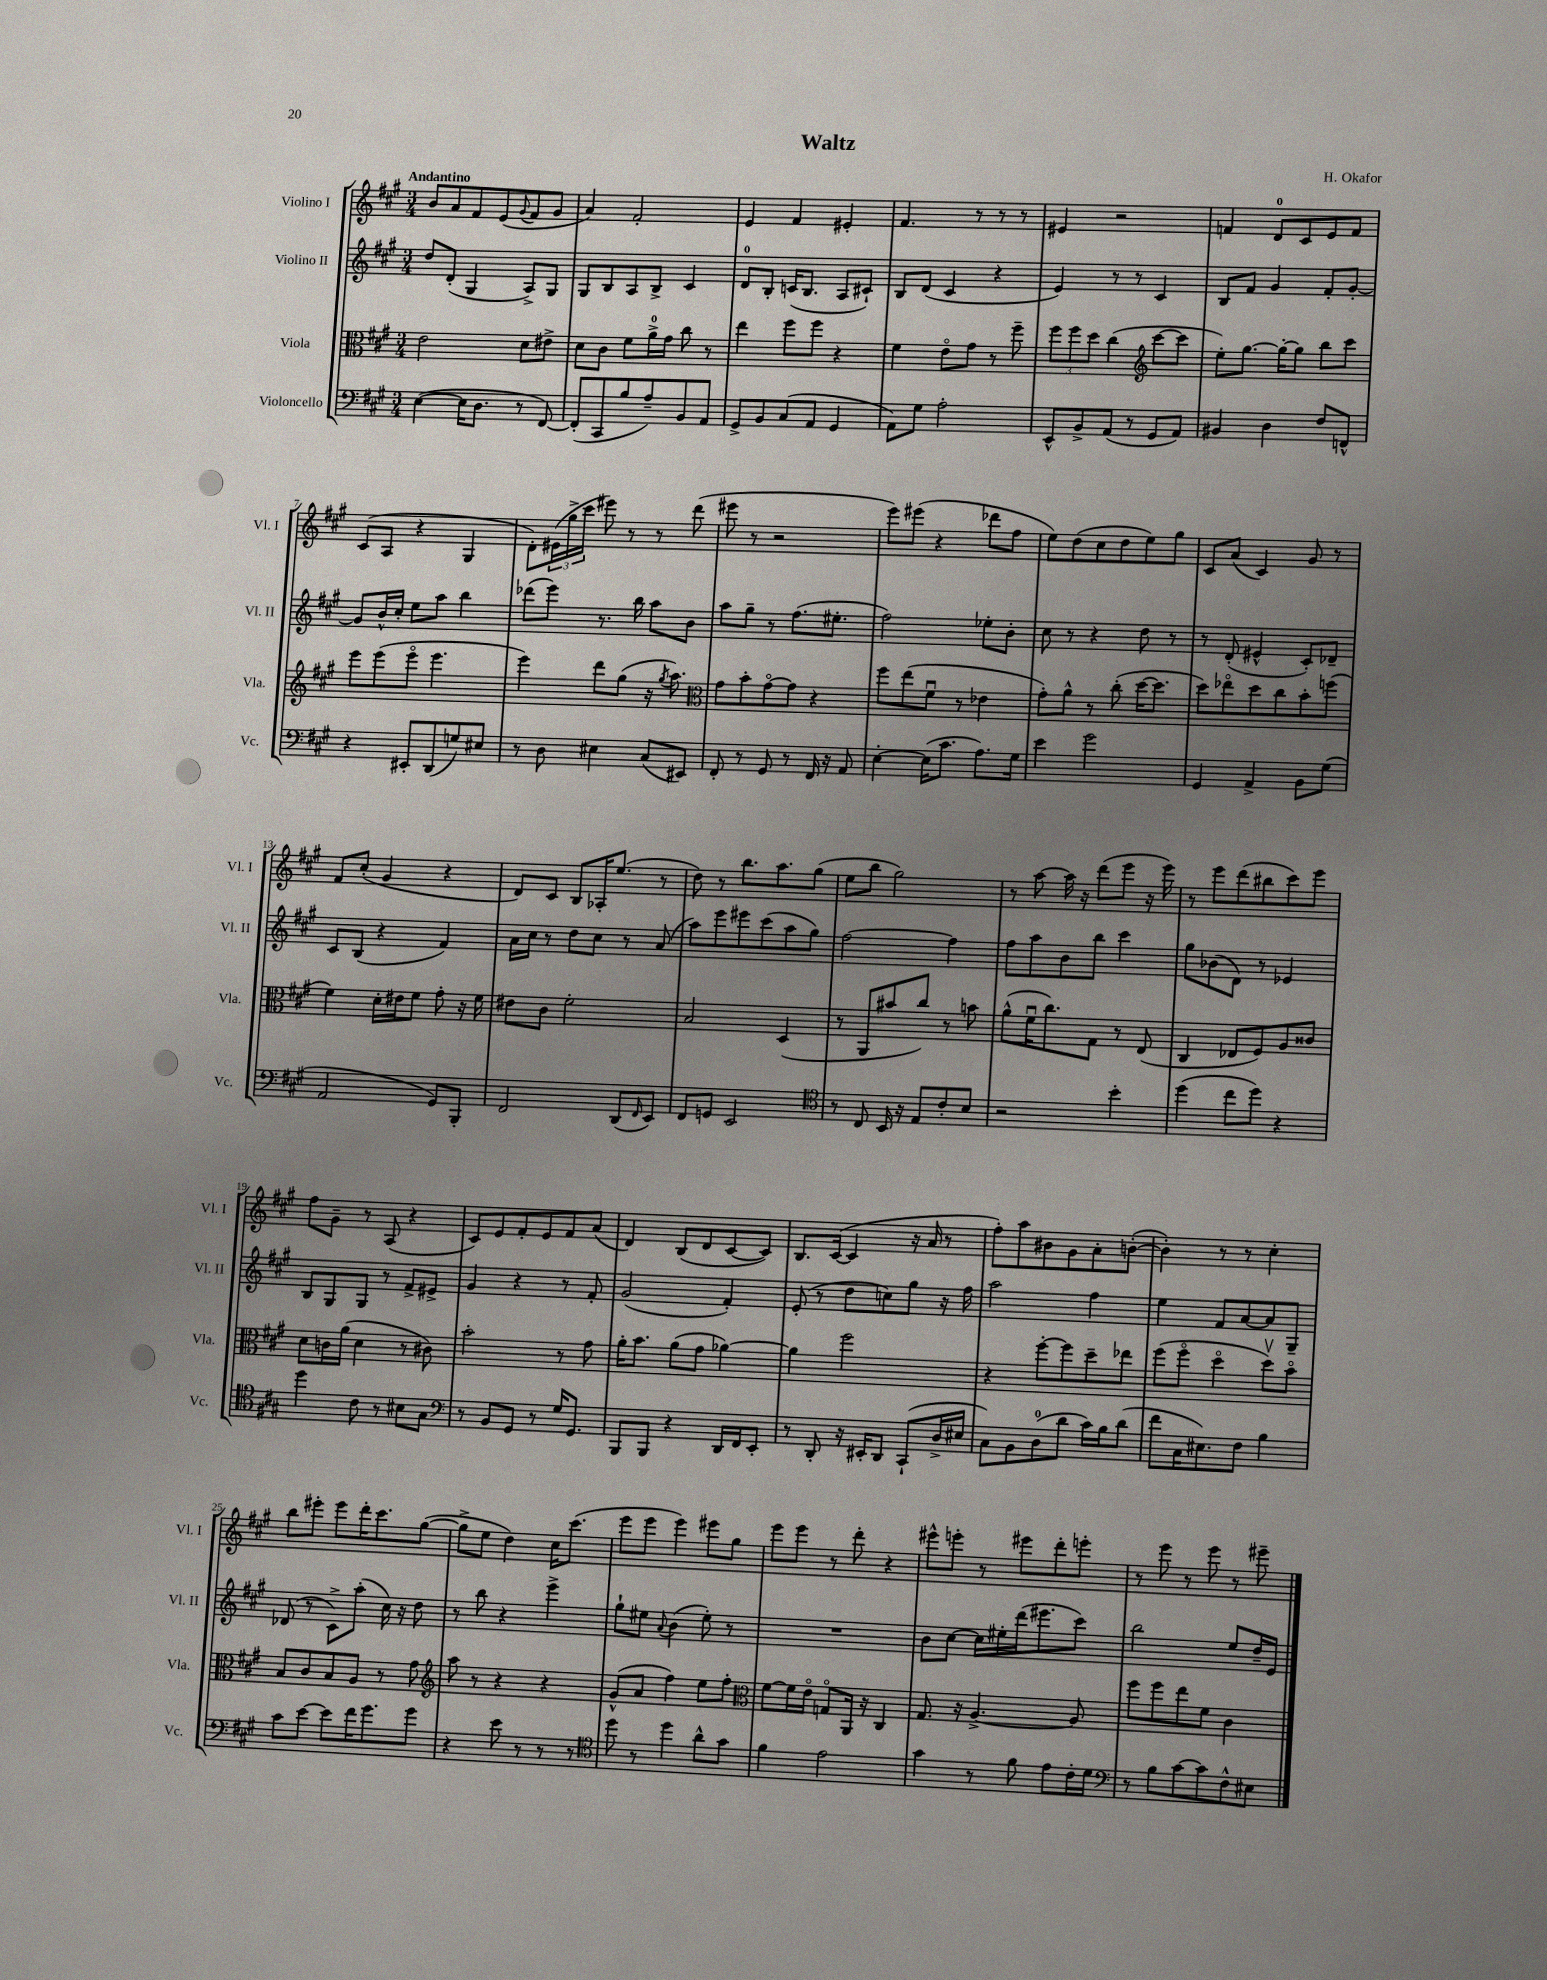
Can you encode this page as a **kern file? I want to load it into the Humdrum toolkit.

**kern	**kern	**kern	**kern
*staff4	*staff3	*staff2	*staff1
*clefF4	*clefC3	*clefG2	*clefG2
*k[f#c#g#]	*k[f#c#g#]	*k[f#c#g#]	*k[f#c#g#]
*M3/4	*M3/4	*M3/4	*M3/4
([4E\	2e\	8dd/L	8b/L
.	.	(8d'/J	8a/
16E\]LK	.	4G#/	8f#/
8.D\J	.	.	.
.	.	.	(8e/
.	.	.	8qqg#/
8r	8d\L	8A^/L)	8f#/
[8FF#/)	8e#^\J	8G#/J	8g#/J
=	=	=	=
(8FF#'/]L	8d\L	8G#/L	4a/)
8CC#/	8c#\J	8B/	.
8B/	8f#\L	8A/	2f#'/
8A~/)	16a^\L	8B^/J	.
.	16g#\JJ	.	.
8BB/	8cc#\	4c#/	.
8AA/J	8r	.	.
=	=	=	=
8GG#^/L	4ee\	8d/L	4e/
8BB/	.	8B'/J	.
(8C#/	8ff#\L	(16c/LK	4f#/
.	.	8.B/J	.
8AA/J	8ff#\J	.	.
4GG#/	4r	8A/L	4e#'/
.	.	8c#`/J)	.
=	=	=	=
8AA\L)	4f#\	8B/L	4.f#/
8G#\J	.	(8d/J	.
2A'\	8eo\L	4c#/	.
.	8g#\J	.	8r
.	8r	4r	8r
.	8ff#~\	.	8r
=	=	=	=
8EE^^/L	12ff#\L	4e/)	4e#/
.	12ff#\	.	.
8BB^/	.	.	.
.	12dd\J	.	.
(8AA/J	(4cc#\	8r	2r
8r	.	8r	.
*	*clefG2	*	*
8GG#/L	[8ccc#\L	4c#/	.
8AA/J)	8ccc#\]J	.	.
=	=	=	=
4BB#/	8ee'\L)	8B/L	4f/
.	[8.gg#\J	8f#/J	.
4D\	.	4g#/	8d/L
.	16gg#'\_LK	.	.
.	8gg#\]J	.	8c#/
8F#/L	8bb\L	8f#'/L	8e/
8FF^^/J	8ccc#\J	[8g#'/J	8f/J
=	=	=	=
4r	8eee\L	8g#/]L	(8c#/L
.	(8eee\	16b^^/L	8A/J
.	.	16cc#'/JJ	.
8EE#'/L	8eeeo\J	8ee\L	4r
(8DD/	4.eee\	8aa\J	.
8G/)	.	4bb\	4G#/
8E#/J	.	.	.
=	=	=	=
8r	4eee\)	(8ddd-\L	8d'\L)
8D\	.	8eee\J)	(24e#\L
.	.	.	24gg#^\
.	.	.	24ccc#\JJ
4E#\	8ddd\L	8.r	8eee#\)
.	(8gg#\J	.	8r
.	.	16bb\	.
(8C#/L	16r	8aa\L	8r
.	8qgg#/	.	.
.	8.aa\)	.	.
8EE#/J)	.	8b\J	(8ddd\
=	=	=	=
*	*clefC3	*	*
8FF#'/	8g#\L	8aa\L	8eee#\
8r	8b'\	8gg#~\J	8r
8GG#/	[8g#o\	8r	2r
8r	8g#\]J	(8.ff#\L	.
16FF#/	4r	.	.
16r	.	8.ee#'\J	.
8AA/	.	.	.
=	=	=	=
[4E'\	8ff#\L	2ff#\)	8eee\L)
.	(8ee\	.	(8eee#\J
(16E\]LK	8f#u\J	.	4r
8.c#\J	.	.	.
.	8r	.	.
8.A\L)	4e-\	8ee-'\L	8ddd-\L
.	.	8b'\J	8ff#\J
16G#\Jk	.	.	.
=	=	=	=
4e\	8g#'\L)	8cc#\	8ee\L)
.	8a^^\J	8r	(8dd\
2g#\	8r	4r	8cc#\
.	(8cc#'\	.	8dd\
.	[16dd\LK	8dd\	8ee\)
.	8.dd\]J	.	.
.	.	8r	8gg#\J
=	=	=	=
4GG#/	8dd\L)	8r	8c#/L
.	8ee-o\	(8d'/	(8a/J
4AA^/	8dd\	4e#^^/	4c#/)
.	8cc#\	.	.
8BB\L	8b'\	8c#'/L)	8g#/
(8G#\J	(8ff\J	8d-~/J	8r
=	=	=	=
2AA/	4f#\)	8c#/L	8f#/L
.	.	(8B/J	(8cc#'/J
.	16d'\LL	4r	4g#/
.	16e#\J	.	.
.	8f#\J	.	.
8GG#/L)	8g#'\	4f#/)	4r
8BBB'/J	16r	.	.
.	16f#\	.	.
=	=	=	=
2FF#/	8e#\L	16a\LL	8d/L)
.	.	16cc#\JJ	.
.	8c#\J	8r	8c#/J
.	2f#'\	8dd\L	8B/L
.	.	8cc#\J	16A-'/K
.	.	.	(8.ee/J
(8DD/L	.	8r	.
16qqFF#/	.	.	.
8EE/J)	.	(8a/	8r
=	=	=	=
8FF#/L	2B/	8aa\L)	8dd\)
8GG/J	.	8eee\	8r
2EE/	.	8eee#\	8.bb\L
.	.	(8ccc#\	.
.	.	.	8.aa\
.	(4D/	8aa\	.
.	.	8gg#\J)	(8gg#\J
=	=	=	=
*clefC4	*	*	*
8r	8r	[2ff#\	8ee\L
8C#/	8AA/L	.	8bb\J
16BB/	8b#/	.	2gg#\)
16r	.	.	.
8E/L	8cc#/J)	.	.
8c#'/	8r	4ff#\]	.
8B/J	8b\	.	.
=	=	=	=
2r	(8a^^\L	8ff#\L	8r
.	16f#u\K	8aa\	[8aa\
.	8.cc#\)	.	.
.	.	8b\	16aa\]
.	.	.	16r
.	8G#\J	8bb\J	(8ddd\L
4b'\	8r	4ccc#\	8eee\J
.	(8E/	.	16r
.	.	.	16eee\)
=	=	=	=
(4dd\	4C#/	8gg#\L	8r
.	.	(8b-\	8eee\L
8cc#\L	8E-/L	8d\J)	(8ddd\
8dd\J)	8F#/)	8r	8bb#\
4r	8A/	4e-/	8ccc#\)
.	8c##/J	.	8eee\J
=	=	=	=
4dd\	8d\L	8B/L	8ff#\L
.	16c\L	8G#/	8g#~\J
.	(16a\JJ	.	.
8c#\	4d\	8G#/J	8r
8r	.	8r	(8A/
8B#\L	8r	8f#^/L	4r
8G#\J	8c#\)	8e#^/J	.
=	=	=	=
*clefF4	*	*	*
8r	2b'\	4g#/	8c#/L)
8BB/L	.	.	8e/
8GG#/J	.	4r	8f#'/
8r	.	.	8e/
16G#/LK	8r	8r	8f#/
8.GG#/J	.	.	.
.	8g#\	8f#'/	(8a/J
=	=	=	=
8BBB/L	16a'\LK	(2g#/	4d/)
.	8.b\J	.	.
8BBB/J	.	.	.
4r	(8a\L	.	(8B/L
.	8g#\J	.	8d/
16DD/LL	[4a-\)	4f#'/)	[8c#/
16FF#/J	.	.	.
8EE'/J	.	.	8c#/]J)
=	=	=	=
8r	4a-\]	(8e'/	8.B/L
8DD'/	.	8r	.
.	.	.	([16c#/Jk
16r	2ff#\	8dd\L	4c#/]
16EE#'/LK	.	.	.
8DD/J	.	8cc\)	.
(8CC#`/L	.	8gg#\J	16r
.	.	.	16a/
16D^/L	.	16r	8r
16E#/JJ	.	16ff#\	.
=	=	=	=
8C#\L)	4r	2aa\	8ff#'\L)
8BB\	.	.	8aa\
(8D\	[8ff#'\L	.	8b#\
8d\J	8ff#\]	.	8g#\
16c#\LL)	8dd~\	4ff#\	8a'\
16B\J	.	.	.
(8d\J	8ee-\J	.	([8b'\J
=	=	=	=
8f#\L	(8ff#\L	4ee\	4b'\])
16C#\K	8ff#o\J	.	.
8.E#\)	.	.	.
.	4ddo\	8f#/L	8r
8F#\J	.	[8a/	8r
4B\	8ddv\L)	8a/]	4cc#'\
.	8bo\J	8G#~/J	.
=	=	=	=
8c#\L	8B/L	(8d-/	8bb\L
[8e\J	8c#/	8r	8eee#'\J
8e\]L	8B/	8c#^\L)	8eee#\L
16f#\K	8A/J	(8aa'\J	16ddd'\K
8.g#\	.	.	8.ccc#\
.	8r	16cc#\)	.
.	.	16r	.
8g#\J	8g#\	8dd\	([8gg#\J
=	=	=	=
*	*clefG2	*	*
4r	8aa\	8r	8gg#^\]L
.	8r	8bb\	8ee\J
8e\	4r	4r	4dd\)
8r	.	.	.
8r	4r	4eee^\	16cc#\LK
.	.	.	(8.ccc#\J
8r	.	.	.
=	=	=	=
*clefC4	*	*	*
8dd\	(8g#^^/L	8gg#`\L	8eee\L
8r	8a/J	8ee#\J	8eee\J
.	.	8qqa/	.
4dd\	4ff#\)	(4b\	4eee\)
8a^^\L	8ee\L	8ee#'\)	8eee#\L
8g#\J	8ff#'\J	8r	8gg#\J
=	=	=	=
*	*clefC3	*	*
4f#\	[8f#\L	2.r	8eee\L
.	16f#\]L	.	8eee\J
.	16eo\JJ	.	.
2e\	8Go/L	.	8r
.	16AA/Jk	.	8ddd'\
.	16r	.	.
.	4C#/	.	4r
=	=	=	=
4g#\	8.G#/	8b\L	8eee#^^\L
.	.	[8cc#\J	8eee'\J
.	16r	.	.
8r	[4.A^/	16cc#\]LL	8r
.	.	16ee#'\	.
8f#\	.	(16ddd\J	8eee#\L
.	.	8.eee#\	.
8e\L	.	.	8ddd'\
16c#'\L	8A/]	8ccc#\J)	8eee'\J
16d\JJ	.	.	.
=	=	=	=
*clefF4	*	*	*
8r	8ff#\L	2bb\	8r
8B\L	8ff#\	.	8eee\
[8c#\	8ee\	.	8r
8c#\]	8f#\J	.	8eee\
8F#^^\	4c#\	8ee/L	8r
8E#\J	.	16dd~/L	8eee#~\
.	.	16e/JJ	.
==	==	==	==
*-	*-	*-	*-
